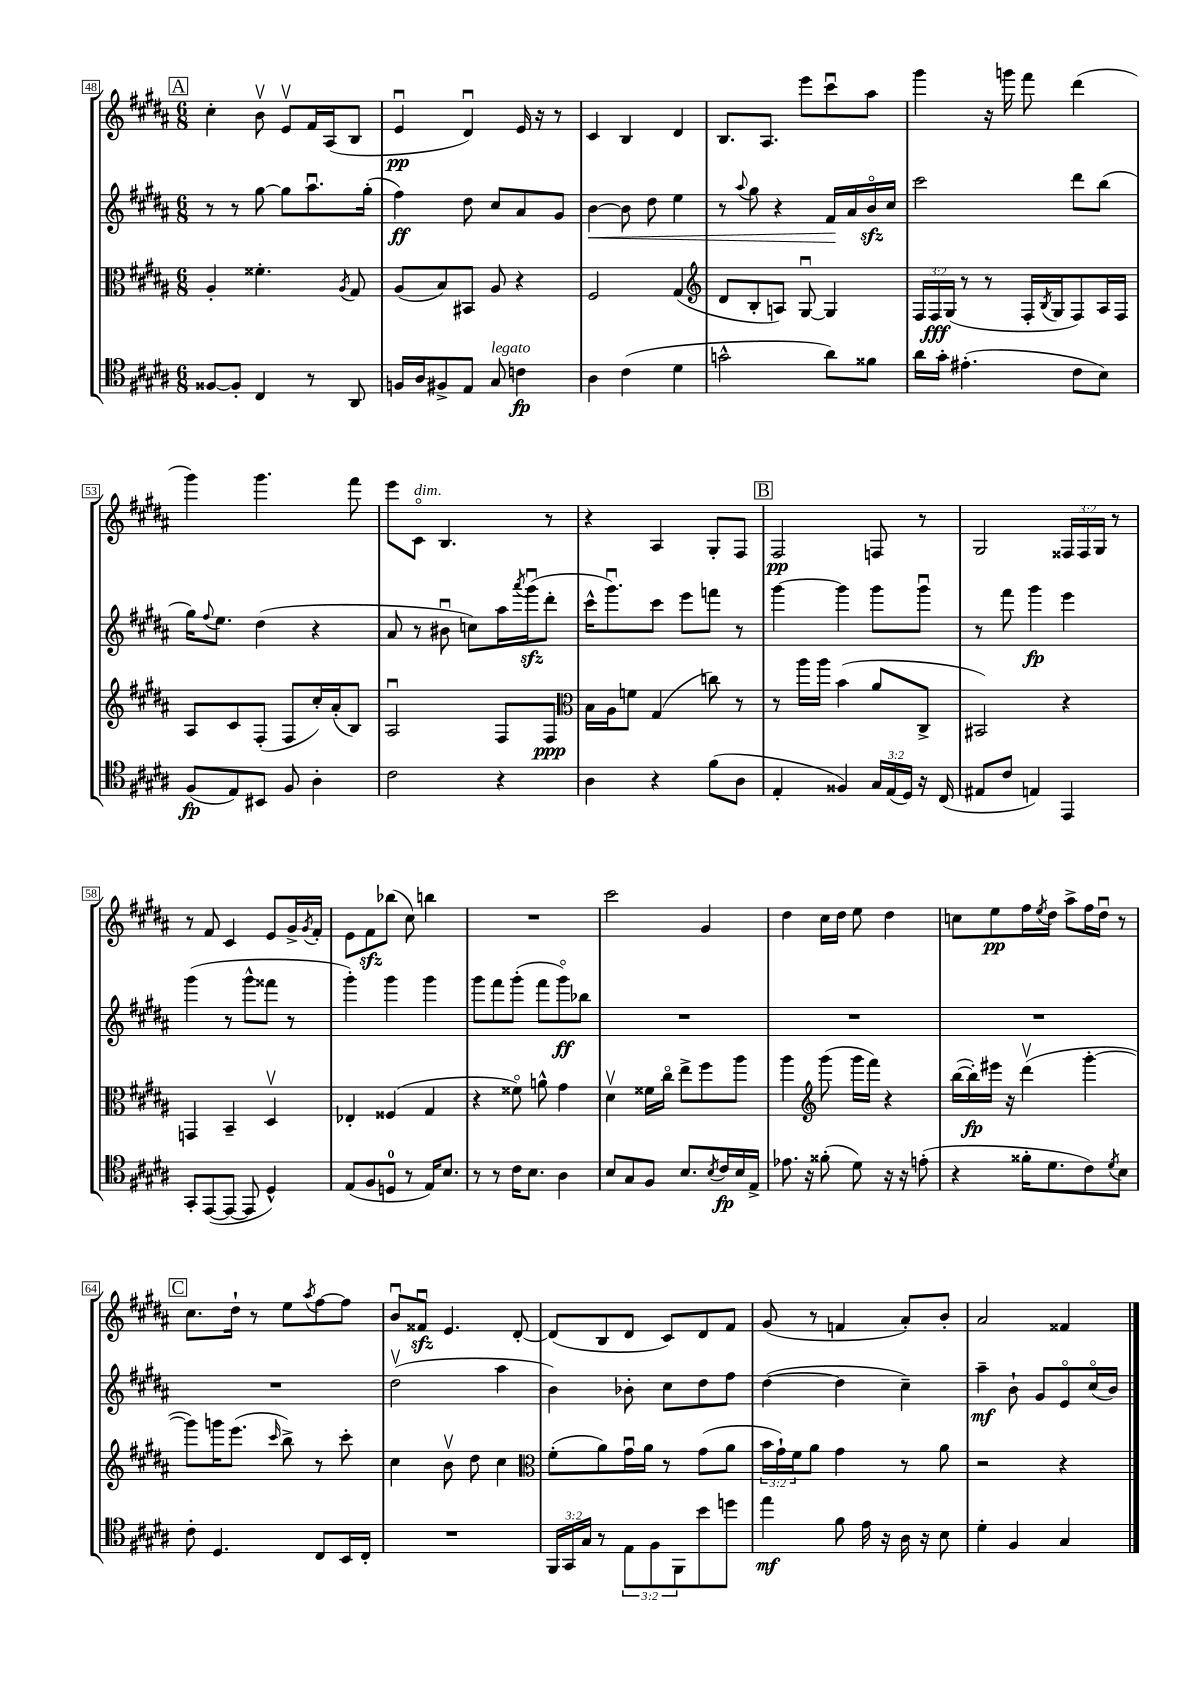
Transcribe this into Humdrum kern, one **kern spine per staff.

**kern	**kern	**kern	**kern
*staff4	*staff3	*staff2	*staff1
*clefC4	*clefC3	*clefG2	*clefG2
*k[f#c#g#d#a#]	*k[f#c#g#d#a#]	*k[f#c#g#d#a#]	*k[f#c#g#d#a#]
*M6/8	*M6/8	*M6/8	*M6/8
[8F##/L	4A#'/	8r	4cc#'\
8F##'/]J	.	8r	.
4C#/	4.f##'\	[8gg#\	8bv\
.	.	8gg#\]L	8ev/L
8r	.	8.aa#u\	16f#/L
.	.	.	(16A#/J
.	8qA#/	.	.
8AA#/	8G#/	.	8B/J
.	.	(16gg#'\Jk	.
=	=	=	=
16F/LL	(8A#/L	4ff#\)	4eu/
16A#/J	.	.	.
8F#^/	8B/)	.	.
8E/J	8BB#/J	8dd#\	4d#u/)
8G#/	8A#/	8cc#/L	.
4c\	4r	8a#/	16e/
.	.	.	16r
.	.	8g#/J	8r
=	=	=	=
4A#\	2F#/	[4b\	4c#/
(4c#\	.	8b\]	4B/
.	.	8dd#\	.
4d#\	(4G#/	4ee\	4d#/
=	=	=	=
*	*clefG2	*	*
2g^^\	8d#/L	8r	8.B/L
.	.	8qqaa#/	.
.	8B'/	8gg#\	.
.	.	.	8.A#/J
.	8A/J)	4r	.
.	[8G#u/	.	8eee\L
8a#\L)	4G#/]	16f#/LL	8ccc#u\
.	.	16a#/	.
8f##\J	.	16bo/	8aa#\J
.	.	16cc#/JJ	.
=	=	=	=
16a#\LL	24F#/LL	2ccc#\	4ggg#\
.	24F#/	.	.
16g#'\JJ	.	.	.
.	(24G#/JJ	.	.
(4.e#'\	8r	.	.
.	8r	.	16r
.	.	.	16ggg\
.	16F#'/LL	.	8fff#\
.	8qB/	.	.
.	16G#/J	.	.
8c#\L	8F#/)	8ddd#\L	(4ddd#\
8B\J)	16A#/L	(8bb\J	.
.	16F#/JJ	.	.
=	=	=	=
(8F#/L	8A#/L	16gg#\LK)	4ggg#\)
.	.	8qqff#/	.
.	.	8.ee\J	.
8E/)	8c#/	.	.
8BB#/J	(8F#'/J	(4dd#\	4.ggg#\
8F#/	8F#/L	.	.
4A#'\	16cc#'/L)	4r	.
.	(16a#'/J	.	.
.	8B/J)	.	8fff#\
=	=	=	=
2c#\	2A#u/	8a#/	8eee\L
.	.	8r	8c#o\J
.	.	8b#u\	4.B/
.	.	8cc\L)	.
4r	8F#/L	16aa#\L	.
.	.	8qaaa#/	.
.	.	(16ggg#u\J	.
.	8F#/J	8ddd#'\J	8r
=	=	=	=
*	*clefC3	*	*
4A#\	16B\LL	16ccc#^^\LK	4r
.	16A#\J	8.ggg#u\)	.
.	8f\J	.	.
4r	(4G#/	8ccc#\J	4A#/
.	.	8eee\L	.
(8f#\L	8cc\)	8fff\J	8G#'/L
8A#\J	8r	8r	8F#/J
=	=	=	=
4E'/	8r	[4ggg#\	2F#/
.	16aa#\LL	.	.
.	16aa#\JJ	.	.
4F##/)	(4b\	4ggg#\]	.
24G#/LL	8a#/L	8ggg#\L	8F/
(24E/	.	.	.
24D#/JJ)	.	.	.
16r	8C#^/J	8ggg#u\J	8r
(16C#/	.	.	.
=	=	=	=
8E#/L	2BB#/)	8r	2G#/
8c#/J	.	8fff#\	.
4E/)	.	4ggg#\	.
4EE/	4r	4eee\	24F##/LL
.	.	.	24F##/
.	.	.	24G#/JJ
.	.	.	8r
=	=	=	=
8GG#'/L	4GG/	(4ggg#\	8r
([8EE/	.	.	8f#/
8EE/_J	4BB~/	8r	4c#/
8EE/]	.	8ggg#^^\L	.
4D#^^/)	4D#v/	8fff##\J	8e/L
.	.	8r	16g#^/L
.	.	.	8qg#/
.	.	.	16f#'/JJ
=	=	=	=
(8E/L	4E-'/	4ggg#'\)	8e\L
8F#/	.	.	8f#\
8D/J	(4F##/	4ggg#\	(8bb-\J
8r	.	.	8cc#\)
16E/LK)	4G#/	4ggg#\	4bb\
8.B/J	.	.	.
=	=	=	=
8r	4r	8ggg#\L	2.r
8r	.	8fff#\	.
16c#\LK	8f##o\)	(8ggg#'\J	.
8.B\J	.	.	.
.	8a^^\	8fff#\L	.
4A#\	4g#\	8ggg#o\)	.
.	.	8bb-\J	.
=	=	=	=
8B/L	4d#v\	2.r	2ccc#\
8G#/	.	.	.
8F#/J	16f##\LL	.	.
.	16cc#o\JJ	.	.
8.B/L	8ee^\L	.	.
.	8ff#\	.	4g#/
8qB/	.	.	.
16c#/L	.	.	.
16B/	8aa#\J	.	.
16E^/JJ	.	.	.
=	=	=	=
8.e-\	4aa#\	2.r	4dd#\
16r	.	.	.
*	*clefG2	*	*
(8f##'\	(8ggg#\	.	16cc#\LL
.	.	.	16dd#\JJ
8d#\)	16ggg#\LL	.	8ee\
.	16fff#\JJ)	.	.
16r	4r	.	4dd#\
16r	.	.	.
(8e'\	.	.	.
=	=	=	=
4r	([16bb\LL	2.r	8cc\L
.	16bb'\])	.	.
.	16eee#\JJ	.	8ee\
.	16r	.	.
16f##'\LK	(4ddd#v\	.	16ff#\L
.	.	.	8qee/
8.d#\	.	.	16dd#\JJ
.	.	.	8aa#^\L
8c#\)	[4ggg#'\	.	16ff#\L
.	.	.	16dd#u\JJ
8qd#/	.	.	.
8B\J	.	.	8r
=	=	=	=
8c#'\	8ggg#\]L)	2.r	8.cc#\L
4.D#/	16ggg\K	.	.
.	(8.eee\J	.	16dd#`\Jk
.	.	.	8r
.	16qqccc#/	.	.
.	8bb^\)	.	8ee\L
.	.	.	8qaa#/
8C#/L	8r	.	[8ff#\
16BB/L	8ccc#'\	.	8ff#\]J
16C#'/JJ	.	.	.
=	=	=	=
2.r	4cc#\	(2dd#v\	8bu/L
.	.	.	8f##u/J
.	8bv\	.	4.e/
.	8dd#\	.	.
.	4cc#\	4aa#\	.
.	.	.	[8d#'/
=	=	=	=
*	*clefC3	*	*
24FF#/LL	(8f#'\L	4b\)	(8d#/]L
24GG#/	.	.	.
24G#/JJ	.	.	.
8r	8a#\)	.	8B/
12E\L	16g#u\L	8b-'\	8d#/J
.	16a#\JJ	.	.
12F#\	.	.	.
.	8r	8cc#\L	8c#/L)
12FF#\	.	.	.
8b\	(8g#\L	8dd#\	8d#/
8dd\J	8a#\J	8ff#\J	8f#/J
=	=	=	=
4ee\	24b\LL	([4dd#\	(8g#/
.	24g#`\)	.	.
.	24f#\J	.	.
.	8a#\J	.	8r
8f#\	4g#\	4dd#\]	4f/
16e\	.	.	.
16r	.	.	.
16A#\	8r	4cc#~\)	8a#'/L)
16r	.	.	.
8B\	8a#\	.	8b'/J
=	=	=	=
4d#'\	2r	4aa#~\	2a#/
4F#/	.	8b`\	.
.	.	8g#/L	.
4G#/	4r	8eo/	4f##/
.	.	(16cc#o/L	.
.	.	16b/JJ)	.
==	==	==	==
*-	*-	*-	*-
